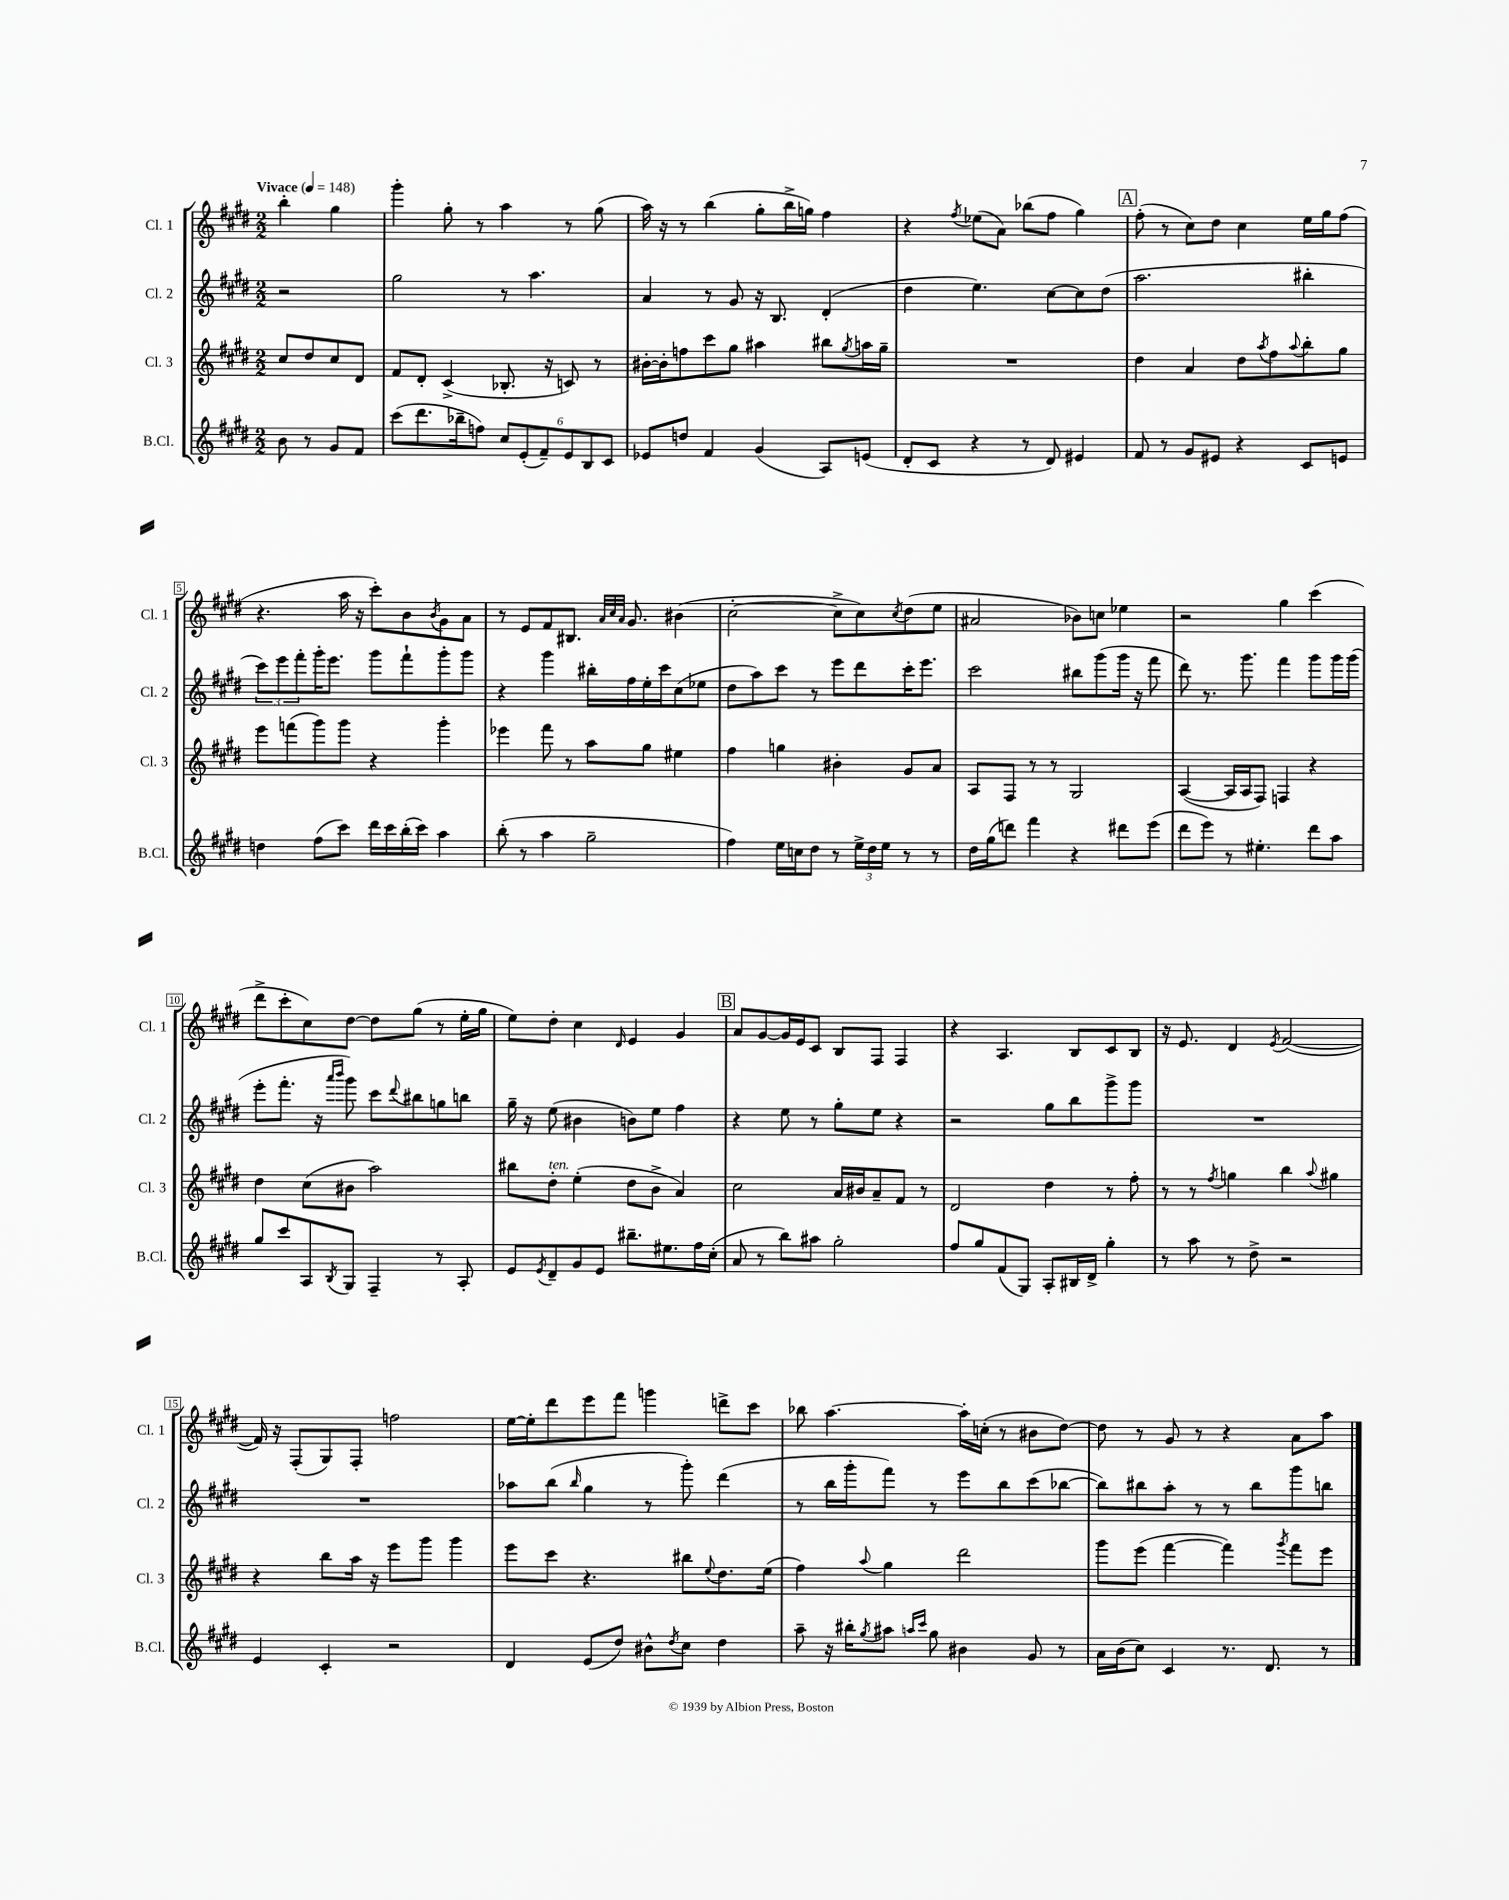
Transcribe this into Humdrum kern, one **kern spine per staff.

**kern	**kern	**kern	**kern
*staff4	*staff3	*staff2	*staff1
*clefG2	*clefG2	*clefG2	*clefG2
*k[f#c#g#d#]	*k[f#c#g#d#]	*k[f#c#g#d#]	*k[f#c#g#d#]
*M2/2	*M2/2	*M2/2	*M2/2
*MM148	*MM148	*MM148	*MM148
8b\	8cc#/L	2r	4bb'\
8r	8dd#/	.	.
8g#/L	8cc#/	.	4gg#\
8f#/J	8d#/J	.	.
=	=	=	=
(8ccc#\L	8f#/L	2gg#\	4ggg#'\
8.ddd#\	8d#'/J	.	.
.	(4c#^/	.	8gg#'\
16bb-~\k	.	.	.
8ff\J)	.	.	8r
12cc#/L	8.B-'/	8r	4aa\
(12e'/	.	.	.
.	.	4.aa\	.
12f#~/)	.	.	.
.	16r	.	.
12e/	8c/)	.	8r
12B/	.	.	.
.	8r	.	(8gg#\
12c#/J	.	.	.
=	=	=	=
8e-/L	[16b#'\LL	4a/	16aa\)
.	16b#'\]J	.	16r
8dd/J	8ff\	.	8r
4f#/	8ccc#\	8r	(4bb\
.	8gg#\J	8g#/	.
(4g#/	4aa#\	16r	8gg#'\L
.	.	8.B/	.
.	.	.	16bb^\L
.	.	.	16gg\JJ)
8A/L)	8bb#\L	(4d#'/	4ff#\
.	8qgg#/	.	.
(8e/J	16aa\L	.	.
.	16gg#~\JJ	.	.
=	=	=	=
8d#'/L	1r	4dd#\	4r
8c#/J	.	.	.
.	.	.	8qff#/
4r	.	4.ee\)	(8ee-\L
.	.	.	8a\J)
8r	.	.	(8bb-\L
8d#/)	.	[8cc#\L	8ff#\J
4e#/	.	8cc#\]	4gg#\)
.	.	(8dd#\J	.
=	=	=	=
8f#/	4dd#\	2.aa\	(8ff#'\
8r	.	.	8r
8g#/L	4a/	.	8cc#\L)
8e#/J	.	.	8dd#\J
4r	8dd#\L	.	4cc#\
.	8qaa/	.	.
.	8ff#\	.	.
.	8qqaa/	.	.
8c#/L	8bb'\	4bb#'\	16ee\LL
.	.	.	16gg#\J
8e/J	8gg#\J	.	(8ff#\J
=	=	=	=
4dd\	8eee\L	12ccc#\L)	4.r
.	.	12eee\	.
.	(8fff\	.	.
.	.	12fff#'\	.
(8ff#\L	8ggg#\)	16ggg#'\K	.
.	.	8.eee\J	.
8ccc#\J)	8ggg#\J	.	16aa\
.	.	.	16r
16ddd#\LL	4r	8ggg#\L	8ccc#'\L)
16ccc#\	.	.	.
(16bb'\	.	8fff#`\	8b\
16ccc#\JJ)	.	.	.
.	.	.	8qb/
4aa\	4ggg#'\	8ggg#'\	8g#\
.	.	8ggg#\J	8a\J
=	=	=	=
(8bb'\	4eee-\	4r	8r
8r	.	.	8e/L
4aa\	8fff#\	4ggg#\	8f#/
.	8r	.	8.B#/J
2gg#~\	8aa\L	16bb#'\LL	.
.	.	.	32qqa/LLL
.	.	.	32qqcc#/
.	.	.	32qqa/JJJ
.	.	16ff#\	8.g#/
.	8gg#\J	16ee'\	.
.	.	16ccc#\J	.
.	4ee#\	(8cc#\	(4b#\
.	.	8ee-\J	.
=	=	=	=
4ff#\)	4ff#\	8dd#\L	[2cc#'\
.	.	8aa\)	.
16ee\LL	4gg\	8ccc#\J	.
16cc\J	.	.	.
8dd#\J	.	8r	.
8r	4b#'\	8eee\L	8cc#^\]L
24ee^\LL	.	8ddd#\	8cc#\)
24dd#\	.	.	.
24ee\JJ	.	.	.
.	.	.	8qcc#/
8r	8g#/L	16ccc#'\K	(8dd#\
.	.	8.eee\J	.
8r	8a/J	.	8ee\J
=	=	=	=
16dd#\LL	8A/L	2ccc#\	2a#/
(16gg#\J	.	.	.
8ddd\J)	8F#/J	.	.
4fff#\	8r	.	.
.	8r	.	.
4r	2G#/	8bb#\L	8b-\L)
.	.	(8ggg#\	8cc\J
8ddd#\L	.	16ggg#\Jk	4ee-\
.	.	16r	.
(8eee\J	.	8fff#\	.
=	=	=	=
8ddd#\L	([4A/	8ddd#\)	2r
8eee\J)	.	8.r	.
8r	16A/]LL	.	.
.	16A/J	8.ggg#\	.
4.ee#'\	8F#/J)	.	.
.	4F/	4fff#\	4gg#\
8ddd#\L	4r	8ggg#\L	(4ccc#\
8aa\J	.	16ggg#\L	.
.	.	(16ggg#\JJ	.
=	=	=	=
8gg#/L	4dd#\	8eee'\L	8ddd#^\L
8ccc#/	.	8.fff#'\J	8ccc#'\
8A/	(8cc#\L	.	8cc#\)
.	.	16r	.
.	.	16qqaaa/LL	.
8qB/	.	16qqbbb/JJ	.
8G#/J	8b#\J	8ggg#\)	[8dd#\J
4F#~/	2aa\)	8ccc#\L	8dd#\]L
.	.	8qqddd#/	.
.	.	8bb#\	(8gg#\J
8r	.	8gg\	8r
8A'/	.	8bb\J	16ee'\LL
.	.	.	16gg#\JJ
=	=	=	=
8e/L	8bb#\L	16gg#~\	8ee\L)
.	.	16r	.
8qe/	.	.	.
8d#~/	8dd#'\J	(8ee\	8dd#'\J
8g#/	(4ee'\	4b#\	4cc#\
8e/J	.	.	.
.	.	.	16qqd#/
8.bb#~\L	8dd#\L	8b\L)	4e/
.	8b^\J	8ee\J	.
8.ee#\	.	.	.
.	4a/)	4ff#\	4g#/
16ff#\L	.	.	.
(16cc#'\JJ	.	.	.
=	=	=	=
8a/	2cc#\	4r	8a/L
8r	.	.	[8g#/
8bb\L)	.	8ee\	16g#/]L
.	.	.	16e/J
8aa#\J	.	8r	8c#/J
2gg#'\	16a/LL	8gg#'\L	8B/L
.	16b#/J	.	.
.	8a~/	8ee\J	8F#/J
.	8f#/J	4r	4F#/
.	8r	.	.
=	=	=	=
8ff#/L	2d#/	2r	4r
8gg#/	.	.	.
(8f#/	.	.	4.A/
8G#/J)	.	.	.
8A'/L	4dd#\	8gg#\L	.
16B#/L	.	8bb\	8B/L
16d#^/JJ	.	.	.
4gg#'\	8r	8ggg#^\	8c#/
.	8ff#'\	8ggg#\J	8B/J
=	=	=	=
8r	8r	1r	16r
.	.	.	8.e/
8aa\	8r	.	.
.	8qff#/	.	.
8r	4gg\	.	4d#/
8dd#^\	.	.	.
.	.	.	8qe/
2r	4bb\	.	([2f#/
.	8qqaa/	.	.
.	4gg#\	.	.
=	=	=	=
4e/	4r	1r	16f#/])
.	.	.	16r
.	.	.	(8F#'/L
4c#'/	8bb\L	.	8G#/)
.	16aa\Jk	.	8F#'/J
.	16r	.	.
2r	8eee\L	.	2ff\
.	8ggg#\J	.	.
.	4ggg#\	.	.
=	=	=	=
4d#/	8eee\L	8aa-\L	[16ee\LL
.	.	.	16ee'\]J
.	8ccc#\J	(8bb\J	8ddd#\
.	.	16qqbb/	.
(8e/L	4.r	4gg#\	8eee\
8dd#/J)	.	.	8fff#\J
8b#^^\L	.	8r	4ggg\
8qdd#/	.	.	.
8cc#\J	8bb#\L	8ggg#'\)	.
.	8qqee/	.	.
4dd#\	8.dd#\	(4ddd#\	8ddd^\L
.	.	.	8ccc#\J
.	(16ee\Jk	.	.
=	=	=	=
8aa~\	4ff#\)	8r	8bb-\
16r	.	16bb\LL	[4.aa\
16bb#'\LK	.	16ggg#'\J	.
8qgg#/	8qqaa/	.	.
8aa#\J	4gg#\	8fff#\J)	.
16qqaa/LL	.	.	.
16qqccc#/JJ	.	.	.
8gg#\	.	8r	.
4b#\	2ddd#\	8eee\L	16aa'\]LL
.	.	.	(16cc'\JJ
.	.	8bb\	8r
8g#/	.	(8ccc#\	8b#\L
8r	.	[8bb-\J	[8dd#\J)
=	=	=	=
16a\LL	8ggg#\L	8bb-\]L)	8dd#\]
(16b\J	.	.	.
8cc#\J)	(8eee\J	8bb#\	8r
4c#/	[4fff#\	8aa'\J	8g#/
.	.	8r	8r
8.r	4fff#\])	8r	4r
.	.	8bb#\L	.
8.d#/	.	.	.
.	8qggg#/	.	.
.	8fff#\L	8ggg#\	8a\L
8r	8eee\J	8bb\J	8aa\J
==	==	==	==
*-	*-	*-	*-
